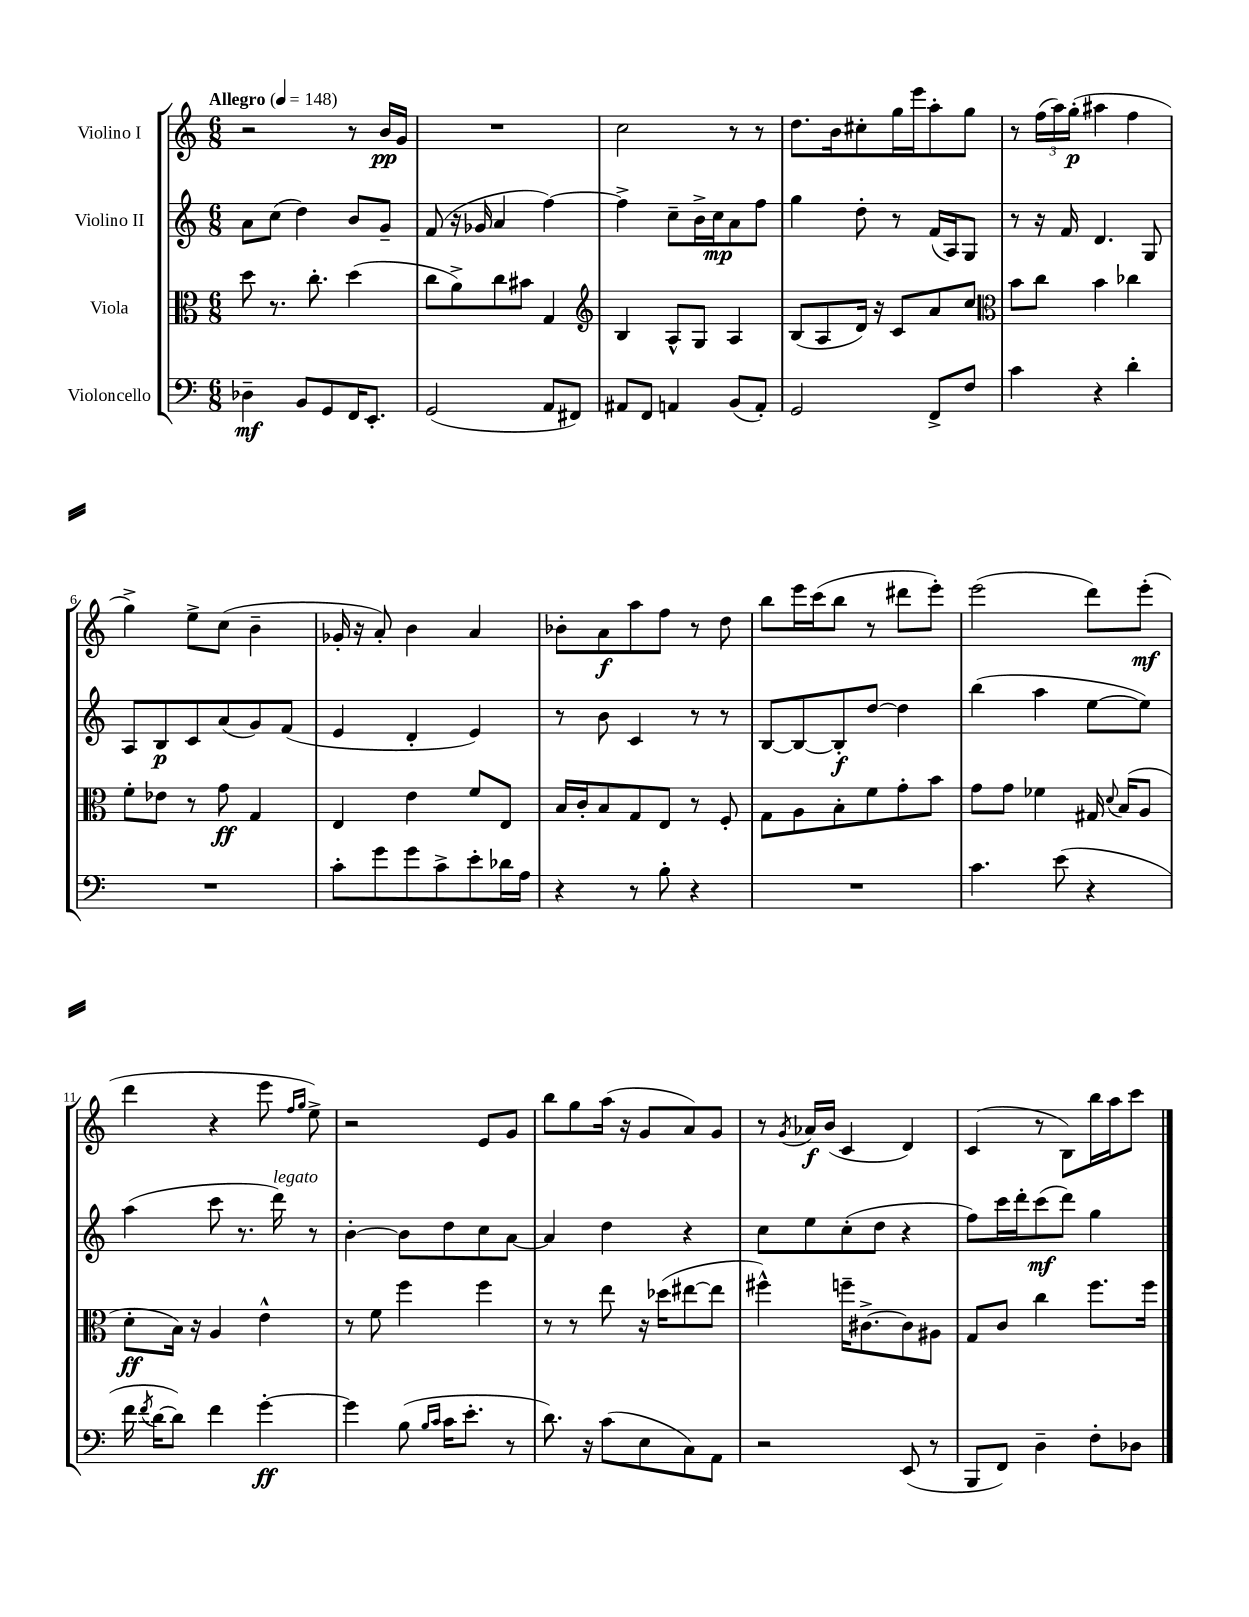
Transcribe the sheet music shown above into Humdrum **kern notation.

**kern	**kern	**kern	**kern
*staff4	*staff3	*staff2	*staff1
*clefF4	*clefC3	*clefG2	*clefG2
*k[]	*k[]	*k[]	*k[]
*M6/8	*M6/8	*M6/8	*M6/8
*MM148	*MM148	*MM148	*MM148
4D-~\	8dd\	8a\L	2r
.	8.r	(8cc\J	.
8BB/L	.	4dd\)	.
.	8.cc'\	.	.
8GG/	.	.	.
16FF/K	(4dd\	8b/L	8r
8.EE'/J	.	.	.
.	.	8g~/J	16b/LL
.	.	.	16g/JJ
=	=	=	=
(2GG/	8cc\L	(8f/	2.r
.	8a^\)	16r	.
.	.	16g-/	.
.	8cc\	4a/	.
.	8b#\J	.	.
8AA/L	4G/	[4ff\)	.
8FF#/J)	.	.	.
=	=	=	=
*	*clefG2	*	*
8AA#/L	4B/	4ff^\]	2cc\
8FF/J	.	.	.
4AA/	8A^^/L	8cc~\L	.
.	8G/J	16b^\L	.
.	.	16cc\J	.
(8BB/L	4A/	8a\	8r
8AA'/J)	.	8ff\J	8r
=	=	=	=
2GG/	(8B/L	4gg\	8.dd\L
.	8A/	.	.
.	.	.	16b\k
.	16d/Jk)	8dd'\	8cc#'\
.	16r	.	.
.	8c/L	8r	16gg\L
.	.	.	16eee\J
8FF^/L	8a/	(16f/LL	8aa'\
.	.	16A/J)	.
8F/J	8cc/J	8G/J	8gg\J
=	=	=	=
*	*clefC3	*	*
4c\	8b\L	8r	8r
.	8cc\J	16r	(24ff\LL
.	.	.	24aa\)
.	.	16f/	.
.	.	.	(24gg'\JJ
4r	4b\	4.d/	4aa#\
4d'\	4cc-\	.	4ff\
.	.	8G/	.
=	=	=	=
2.r	8f'\L	8A/L	4gg^\)
.	8e-\J	8B/	.
.	8r	8c/	8ee^\L
.	8g\	(8a/	(8cc\J
.	4G/	8g/)	4b~\
.	.	(8f/J	.
=	=	=	=
8c'\L	4E/	4e/	16g-'/
.	.	.	16r
8g\	.	.	8a'/)
8g\	4e\	4d'/	4b\
8c^\	.	.	.
8e'\	8f/L	4e/)	4a/
16d-\L	8E/J	.	.
16A\JJ	.	.	.
=	=	=	=
4r	16B/LL	8r	8b-'\L
.	16c'/J	.	.
.	8B/	8b\	8a\
8r	8G/	4c/	8aa\
8B'\	8E/J	.	8ff\J
4r	8r	8r	8r
.	8F'/	8r	8dd\
=	=	=	=
2.r	8G\L	[8B/L	8bb\L
.	8A\	8B/_	16eee\L
.	.	.	(16ccc\J
.	8B'\	8B'/]	8bb\J
.	8f\	[8dd/J	8r
.	8g'\	4dd\]	8ddd#\L
.	8b\J	.	8eee'\J)
=	=	=	=
4.c\	8g\L	(4bb\	(2eee\
.	8g\J	.	.
.	4f-\	4aa\	.
(8e\	.	.	.
4r	16G#/	[8ee\L	8ddd\L)
.	8qqd/	.	.
.	(16B/LK	.	.
.	8A/J	8ee\]J)	(8eee'\J
=	=	=	=
16f\	8d'\L	(4aa\	4ddd\
8qf/	.	.	.
[16d\LK	.	.	.
8d\]J)	16B\Jk)	.	.
.	16r	.	.
4f\	4A/	8ccc\	4r
.	.	8.r	.
[4g'\	4e^^\	.	8eee\
.	.	16ddd\)	.
.	.	.	16qqff/LL
.	.	.	16qqgg/JJ
.	.	8r	8ee^\)
=	=	=	=
4g\]	8r	[4b'\	2r
.	8f\	.	.
(8B\	4ff\	8b\]L	.
16qqB/LL	.	.	.
16qqc/JJ	.	.	.
16c\LK	.	8dd\	.
8.e'\J	.	.	.
.	4ff\	8cc\	8e/L
8r	.	[8a\J	8g/J
=	=	=	=
8.d\)	8r	4a/]	8bb\L
.	8r	.	8gg\
16r	.	.	.
(8c\L	8ee\	4dd\	(16aa\Jk
.	.	.	16r
8E\	16r	.	8g/L
.	(16dd-\LK	.	.
8C\)	[8ee#\	4r	8a/)
8AA\J	8ee#\]J	.	8g/J
=	=	=	=
2r	4ff#^^\)	8cc\L	8r
.	.	.	8qg/
.	.	8ee\	16a-/LL
.	.	.	(16b/JJ
.	16ff~\LK	(8cc'\	4c/
.	[8.c#^\	.	.
.	.	8dd\J	.
(8EE/	8c#\]	4r	4d/)
8r	8A#\J	.	.
=	=	=	=
8BBB/L	8G/L	8ff\L)	(4c/
8FF/J)	8c/J	16ccc\L	.
.	.	16ddd'\J	.
4D~\	4cc\	(8ccc\	8r
.	.	8ddd\J)	8B\L)
8F'\L	8.ff\L	4gg\	16bb\L
.	.	.	16aa\J
8D-\J	.	.	8ccc\J
.	16ff\Jk	.	.
==	==	==	==
*-	*-	*-	*-
